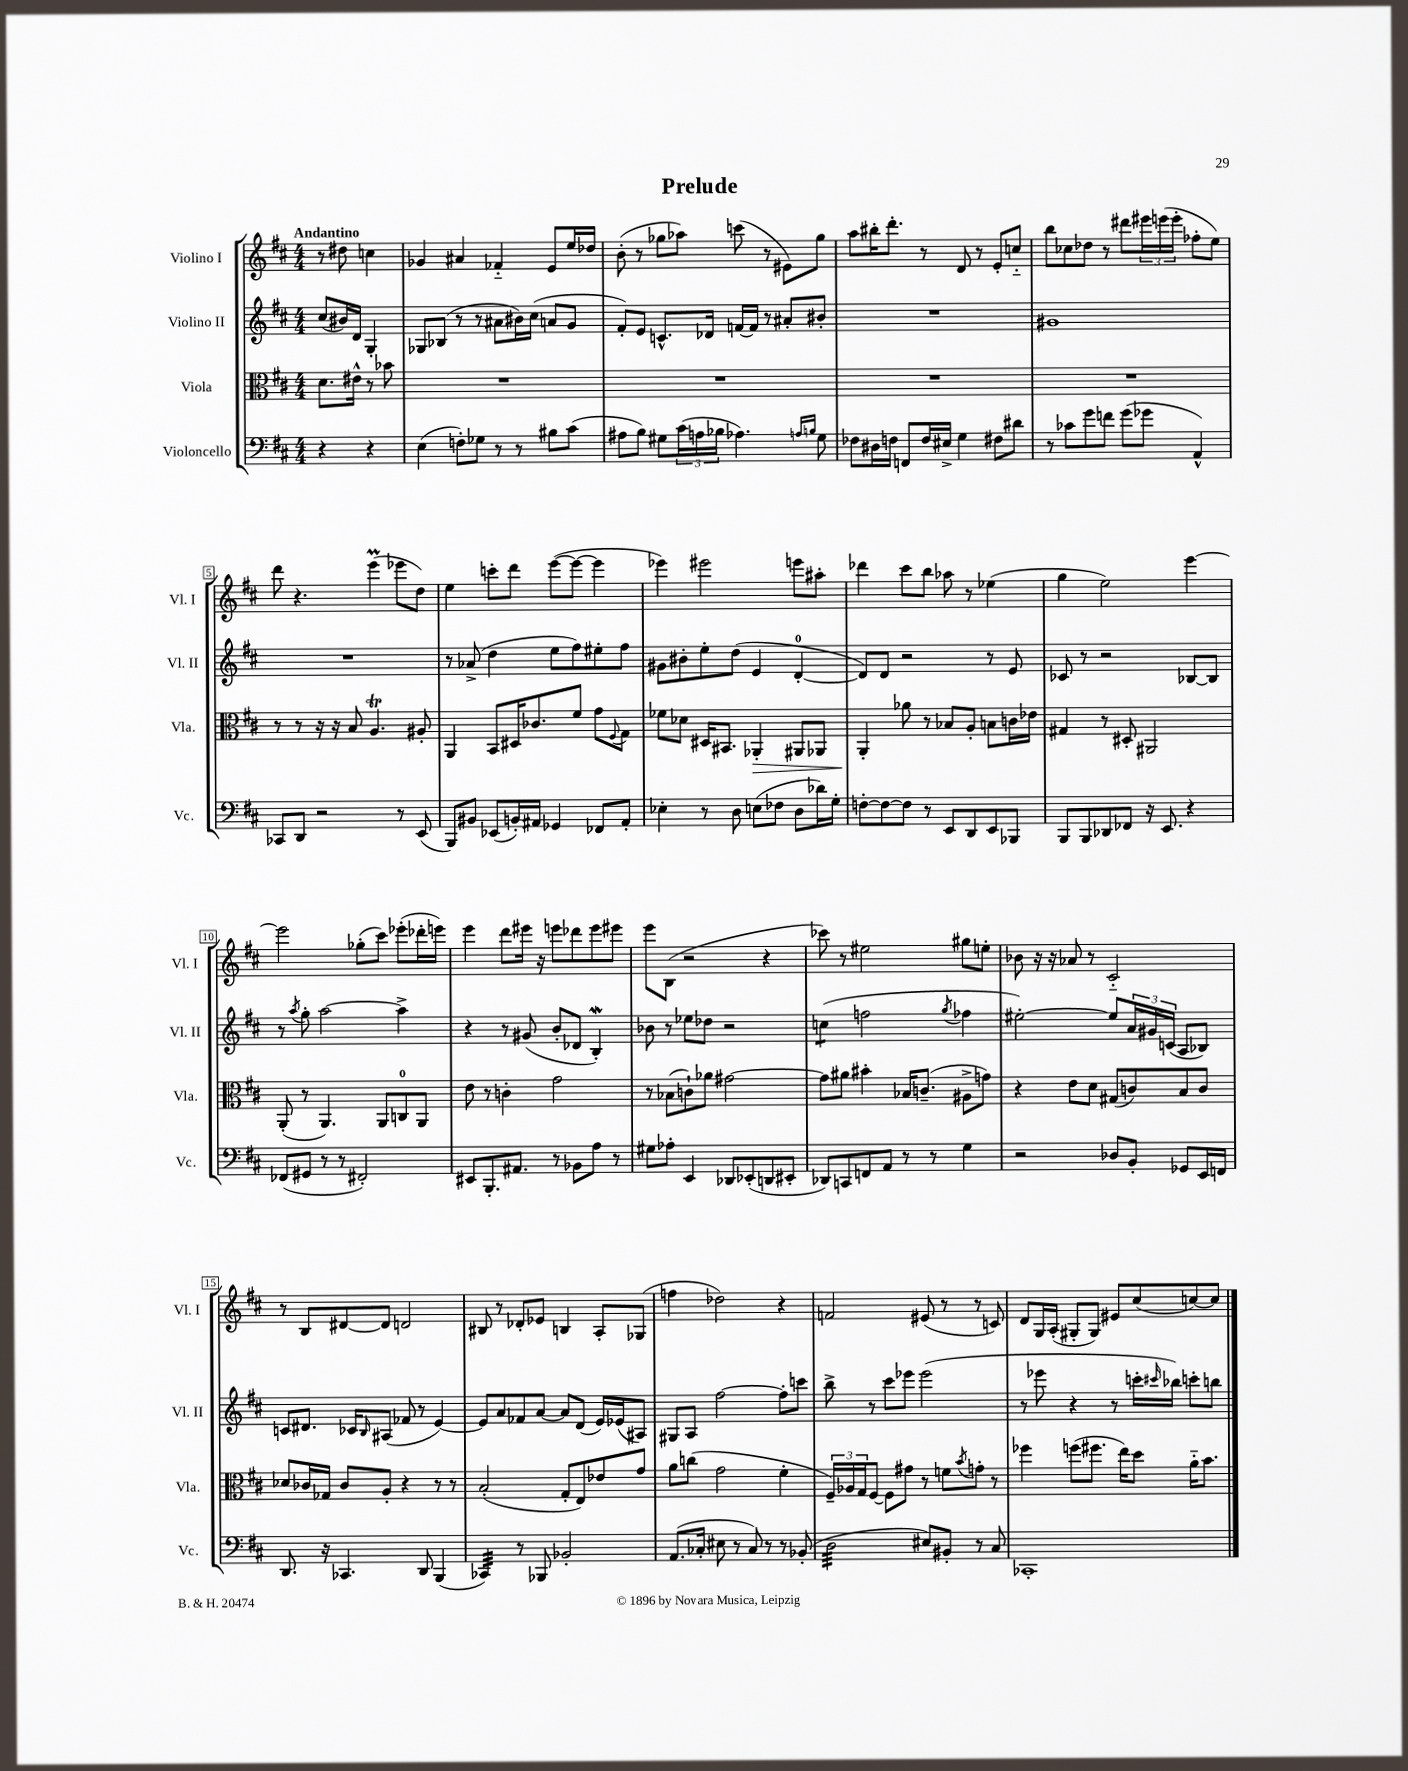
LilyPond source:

\header { title = "Prelude" }
<<
\new StaffGroup <<
\new Staff = "s0" \with { instrumentName = "Violino I" shortInstrumentName = "Vl. I" } {
    \clef treble \key d \major \numericTimeSignature \time 4/4 \partial 2 \tempo "Andantino"
    r8 dis''8 c''4 |
    ges'4 ais'4 fes'4-_ e'8 e''16 des''16 |
    b'8-.( r8 ges''8 aes''8) c'''8( r8 eis'8) ges''8 |
    a''8 bis''16-. d'''8.-. r8 d'8 r8 e'8-. c''8-_ |
    b''8 ces''8 des''8 r8 dis'''8 \tuplet 3/2 { eis'''16 e'''16( e'''16-. } fes''8-. e''8) |
    d'''8 r4. e'''4\prall( ees'''8 d''8) |
    e''4 c'''8-. d'''8 e'''8~( e'''8~ e'''4 |
    ees'''4) eis'''2 e'''8 ais''8-. |
    des'''4 cis'''8 b''8 aes''8 r8 ees''4( |
    g''4 e''2) e'''4~ |
    e'''2 ges''8-.( cis'''8) ees'''8-.( des'''16-. e'''16) |
    e'''4 d'''8 eis'''16 r16 e'''8 des'''8 e'''8 eis'''8 |
    e'''8 b8( r2 r4 |
    ces'''8) r8 eis''2 gis''8 e''8-. |
    bes'8 r16 r16 aes'8 r8 cis'2-_ |
    r8 b8 dis'8~ dis'8 d'2 |
    bis8 r8 des'8-. ees'8 b4 a8-. ges8( |
    f''4 des''2) r4 |
    f'2 eis'8( r8 r8 c'8) |
    d'8 g16 a16-.( gis8-. gis8) eis'8 cis''8( c''8~) c''8 \bar "|." |
}
\new Staff = "s1" \with { instrumentName = "Violino II" shortInstrumentName = "Vl. II" } {
    \clef treble \key d \major \numericTimeSignature \time 4/4 \partial 2
    cis''8( bis'16) d'16 g4-. |
    ges8 bes8( r8 r8 ais'8 bis'16) cis''16( a'8 g'8 |
    fis'8-.) e'8 c'8.-^ des'16 f'16~ f'16 r8 ais'8-. bis'8-. |
    R1 |
    gis'1 |
    R1 |
    r8 aes'8->( d''4 e''8 fis''8) eis''8-. fis''8 |
    gis'8 bis'8-. e''8-. d''8( e'4 d'4-0~-. |
    d'8) d'8 r2 r8 e'8 |
    ces'8 r8 r2 bes8~ bes8 |
    r8 \acciaccatura { a''8 } g''8-. a''2~ a''4-> |
    r4 r8 gis'8( b'8-. des'8 b4-.\mordent) |
    bes'8 r8 ees''8 des''8 r2 |
    c''4:8( f''2 \acciaccatura { g''8 } fes''4 |
    eis''2~-.) eis''8 \tuplet 3/2 { a'16 gis'16 c'16( } a8 bes8) |
    c'8 dis'8. ces'16 \grace { b16 } ais8( fes'8 r8 e'4~) |
    e'8 a'8 fes'8 a'8~ a'8 d'8( e'16) ees'16( ais8) |
    gis8 a8 fis''2~ fis''8-. c'''8 |
    b''8-> r8 cis'''8 ees'''8 ees'''2( |
    r8 ees'''8 r4 r8 c'''16-. \grace { cis'''16 } bes''16) c'''8-. b''8 \bar "|." |
}
\new Staff = "s2" \with { instrumentName = "Viola" shortInstrumentName = "Vla." } {
    \clef alto \key d \major \numericTimeSignature \time 4/4 \partial 2
    d'8. eis'16-^ r8 bes'8 |
    R1 |
    R1 |
    R1 |
    R1 |
    r8 r8 r16 r16 b8 a4.\trill ais8-. |
    a,4 b,8 dis16 ces'8. fis'8 g'8 \appoggiatura { fis8 } g8 |
    fes'8 des'8 dis16 bis,8. aes,4-.\> ais,8 aes,8 |
    a,4-.\! aes'8 r8 bes8 a8-. b8 c'16 ees'16 |
    gis4 r8 dis8-. ais,2 |
    a,8-.( r8 a,4.) a,8 c8-0 a,8 |
    e'8 r8 c'4-. g'2 |
    r8 bes8( c'8-!) aes'8 gis'2~ |
    gis'8 ais'8 bis'4-. bes16 c'8.--( ais8-> g'8) |
    r4 e'8 d'8 gis8( c'8) b8 c'8 |
    des'8 ces'16 ges16 ces'8 a8-. r4 r8 r8 |
    b2-.( g8-. e8) ees'8 g'8 |
    a'8 c''8( g'2 fis'4-. |
    \tuplet 3/2 { fis16--) aes16 g16 } fis8~ fis8 gis'8 r8 f'8 \acciaccatura { b'8 } g'8-. r8 |
    fes''4 f''8( fis''8. e''16) d''8 a'16-_ b'8. \bar "|." |
}
\new Staff = "s3" \with { instrumentName = "Violoncello" shortInstrumentName = "Vc." } {
    \clef bass \key d \major \numericTimeSignature \time 4/4 \partial 2
    r4 r4 |
    e4( f8-.) ges8 r8 r8 bis8 cis'8( |
    ais8 b8) gis8 \tuplet 3/2 { cis'16( a16 bes16 } aes4.) \grace { a16 b16 } gis8 |
    fes8 dis16 f16 f,8 f16 eis16-> g4 fis8 dis'8 |
    r8 ces'8 g'8 f'8 g'8( ges'8 a,4-^) |
    ces,8 d,8 r2 r8 e,8( |
    b,,8) bis,8 ees,8( b,16-.) ais,16 ges,4 fes,8 ais,8-. |
    ees4-. r8 d8 e8( fes8 d8 des'16) g16-. |
    f8~-. f8~ f8 r8 e,8 d,8 e,8 bes,,8 |
    b,,8 b,,8 des,8 fes,8 r16 e,8. r4 |
    fes,8( gis,8 r8 r8 fis,2-.) |
    eis,8 b,,8.-. ais,8. r8 bes,8 a8 r8 |
    gis8 aes8-. e,4 des,8 ees,8-.( d,8 eis,8-. |
    des,8) c,8 f,8 a,8 r8 r8 g4 |
    r2 des8 b,8-. ges,8 e,16 f,16 |
    d,8. r16 ces,4. d,8 b,,4( |
    ces,4:32) r8 bes,,8 bes,2-. |
    a,8.( ces16-. eis8 r8 ces8) r8 r8 bes,8-.( |
    d2:32 eis8) bis,8-. r8 cis8 |
    ces,1-. \bar "|." |
}
>>
>>
\layout { \context { \Score \override BarNumber.stencil = #(make-stencil-boxer 0.1 0.3 ly:text-interface::print) } }
